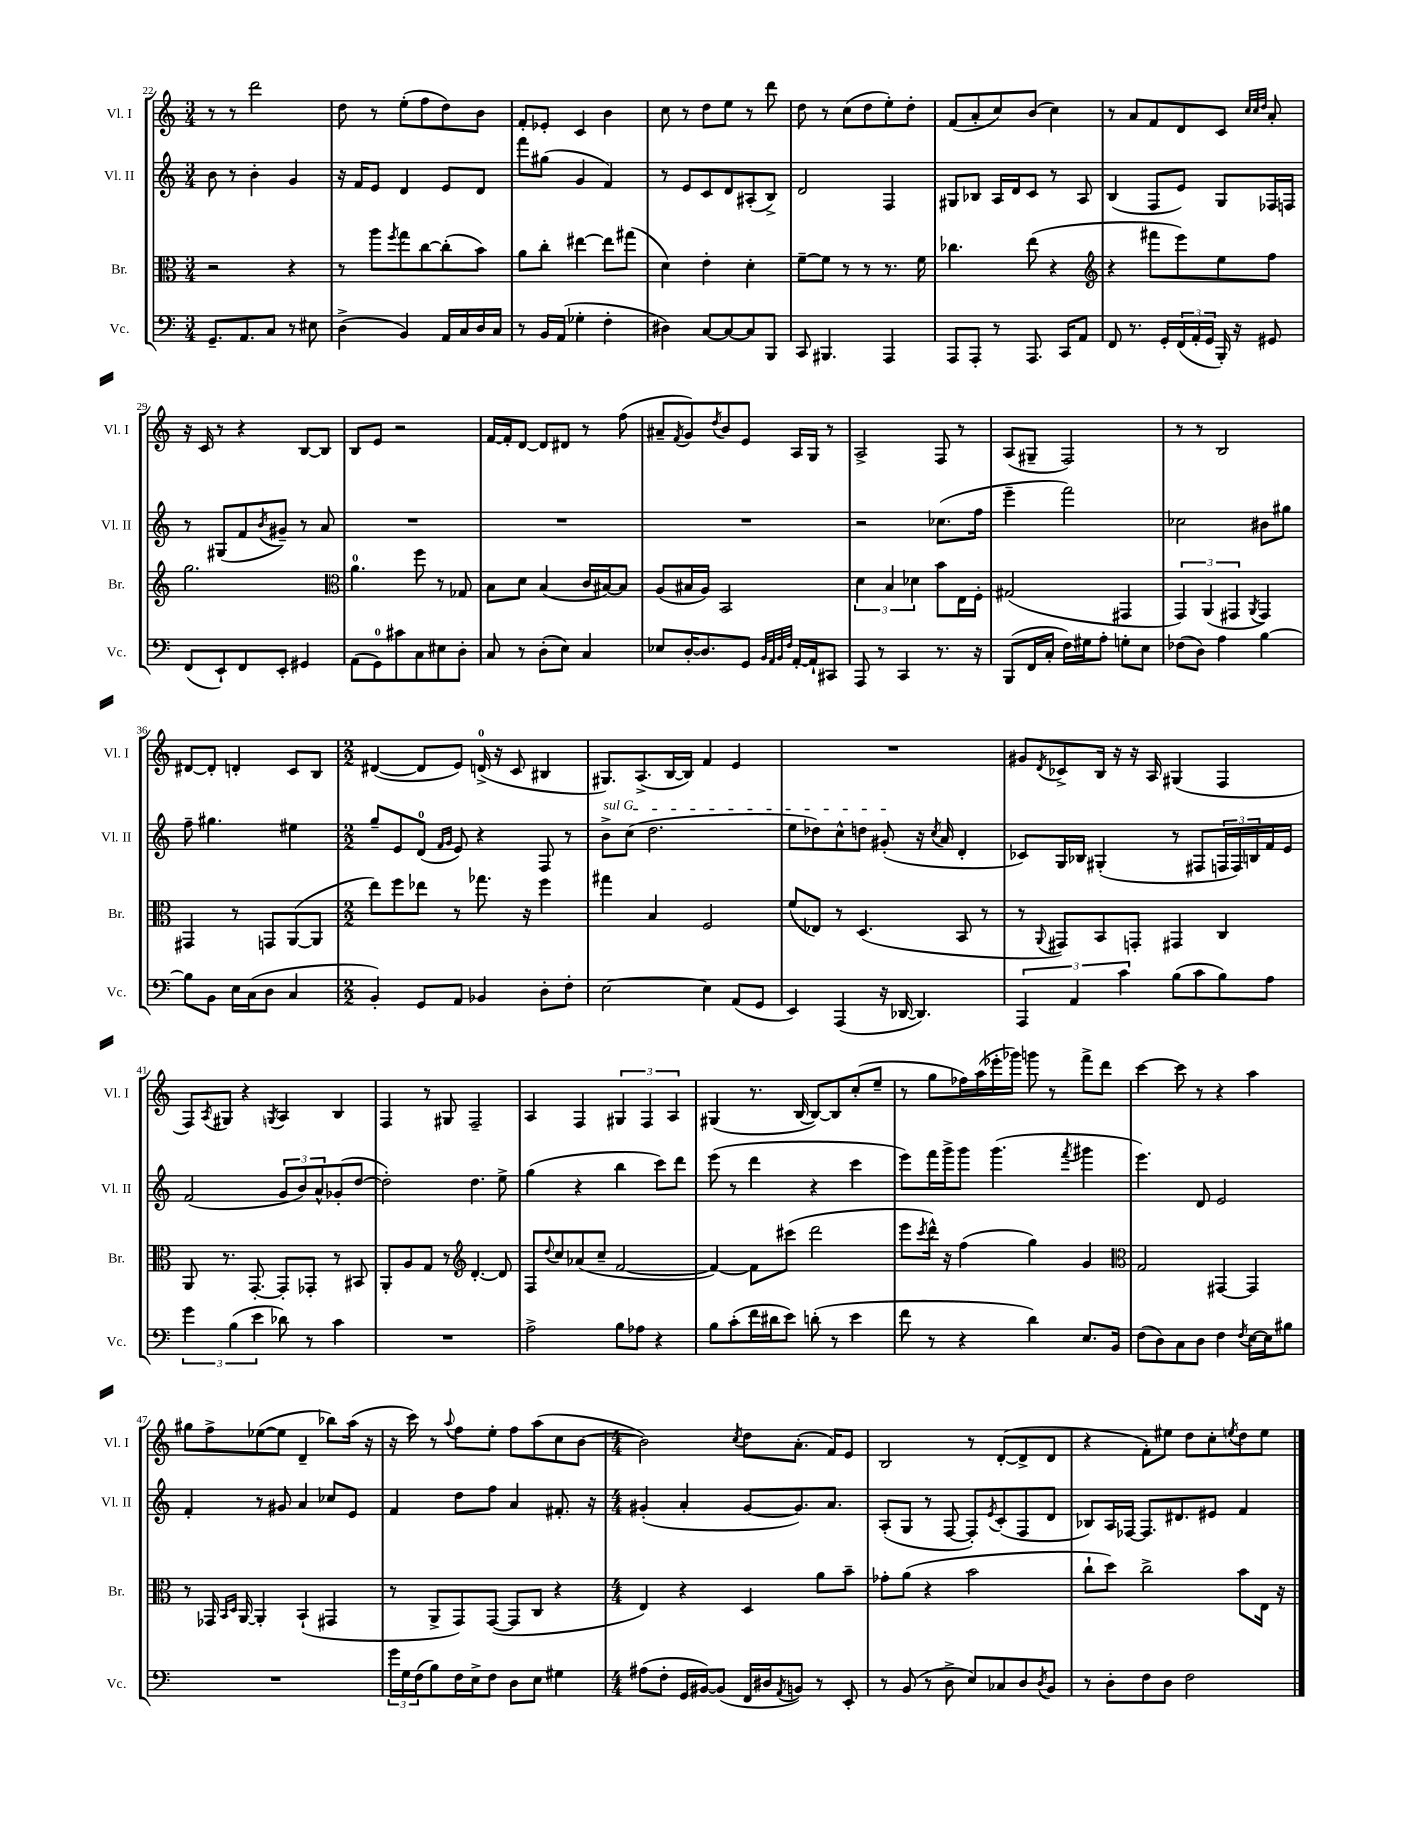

**kern	**kern	**kern	**kern
*staff4	*staff3	*staff2	*staff1
*clefF4	*clefC3	*clefG2	*clefG2
*k[]	*k[]	*k[]	*k[]
*M3/4	*M3/4	*M3/4	*M3/4
8.GG~/L	2r	8b\	8r
.	.	8r	8r
8.AA/	.	.	.
.	.	4b'\	2ddd\
8C/J	.	.	.
8r	4r	4g/	.
8E#\	.	.	.
=	=	=	=
(4D^\	8r	16r	8dd\
.	.	16f/LK	.
.	8aa\L	8e/J	8r
.	8qff/	.	.
4BB/)	8gg\	4d/	(8ee'\L
.	[8cc\	.	8ff\
16AA/LL	(8cc'\]	8e/L	8dd\)
16C/	.	.	.
16D/	8b\J)	8d/J	8b\J
16C/JJ	.	.	.
=	=	=	=
8r	8a\L	8fff\L	8f'/L
16BB/LL	8cc'\J	(8gg#\J	8e-'/J
(16AA/JJ	.	.	.
4G-'\	[4ee#\	4g/	4c/
4F'\	8ee#\]L	4f/)	4b\
.	(8gg#\J	.	.
=	=	=	=
4D#\)	4d\)	8r	8cc\
.	.	8e/L	8r
[8C/L	4e'\	8c/	8dd\L
8C/_	.	8d/	8ee\J
8C/]	4d'\	(8A#'/	8r
8BBB/J	.	8B^/J)	8ddd\
=	=	=	=
8CC/	[8f~\L	2d/	8dd\
4.BBB#/	8f\]J	.	8r
.	8r	.	(8cc\L
.	8r	.	8dd\
4AAA/	8.r	4F/	8ee'\)
.	.	.	8dd'\J
.	16f\	.	.
=	=	=	=
8AAA/L	4.cc-\	8G#/L	(8f/L
8AAA'/J	.	8B-/J	8a'/
8r	.	16A/LL	8cc/)
.	.	16d/J	.
8.AAA/	(8ee\	8c/J	(8b/J
.	4r	8r	4cc\)
16CC/LK	.	.	.
8AA/J	.	8A/	.
=	=	=	=
*	*clefG2	*	*
8FF/	4r	(4B/	8r
8.r	.	.	8a/L
.	8fff#\L	8F/L	8f/
16GG'/LL	.	.	.
(24FF/	8eee\)	8e/J)	8d/
24AA'/	.	.	.
24GG/JJ	.	.	.
16BBB'/)	8ee\	8G/L	8c/J
16r	.	.	.
.	.	.	32qqcc/LLL
.	.	.	32qqcc/
.	.	.	32qqdd/JJJ
8GG#/	8ff\J	16F-/L	8a'/
.	.	16F/JJ	.
=	=	=	=
(8FF/L	2.gg\	8r	16r
.	.	.	16c/
8EE`/)	.	(8G#/L	8r
8FF/	.	8f/	4r
.	.	8qb/	.
8EE'/J	.	8g#~/J)	.
4GG#/	.	8r	[8B/L
.	.	8a/	8B/]J
=	=	=	=
*	*clefC3	*	*
(8AA\L	4.a\	2.r	8B/L
8GG\)	.	.	8e/J
8c#\	.	.	2r
8C\	8ff\	.	.
8E#\	8r	.	.
8D'\J	8G-/	.	.
=	=	=	=
8C/	8B\L	2.r	[16f/LL
.	.	.	16f'/]J
8r	8d\J	.	[8d/J
(8D'\L	(4B/	.	8d/]L
8E\J)	.	.	8d#/J
4C/	16c/LL	.	8r
.	[16B#/J)	.	.
.	8B#/]J	.	(8ff\
=	=	=	=
8E-/L	(8A/L	2.r	8a#~/L
.	.	.	8qf/
[16D'/K	16B#/L	.	8g/)
8.D/]	16A/JJ)	.	.
.	.	.	8qdd/
.	2BB/	.	8b/
8GG/J	.	.	8e/J
32qqBB/LLL	.	.	.
32qqAA/	.	.	.
32qqBB/	.	.	.
32qqF/JJJ	.	.	.
[16AA'/LL	.	.	16A/LL
16AA`/]J	.	.	16G/JJ
8CC#/J	.	.	8r
=	=	=	=
8AAA/	6d\	2r	2A^/
8r	.	.	.
.	6B/	.	.
4CC/	.	.	.
.	6d-\	.	.
8.r	8b\L	(8.cc-\L	8F/
.	16E\L	.	8r
16r	16F'\JJ	16ff\Jk	.
=	=	=	=
(8BBB/L	(2G#/	4eee~\	(8A/L
16FF/L	.	.	8G#~/J
16C'/JJ	.	.	.
16F\LL)	.	2fff\)	2F/)
16G#\J	.	.	.
8A'\J	.	.	.
8G'\L	4GG#/	.	.
8E\J	.	.	.
=	=	=	=
(8F-\L	6GG/)	2cc-\	8r
8D\J)	.	.	8r
.	(6AA/	.	.
4A\	.	.	2B/
.	6GG#/	.	.
.	8qAA/	.	.
[4B\	4GG#/)	8b#\L	.
.	.	8gg#\J	.
=	=	=	=
8B\]L	4GG#/	8ff~\	[8d#/L
8BB\J	.	4.gg#\	8d#'/]J
16E\LL	8r	.	4d'/
(16C\J	.	.	.
8D\J	8GG/L	.	.
4C/	([8AA/	4ee#\	8c/L
.	8AA/]J	.	8B/J
=	=	=	=
*M2/2	*M2/2	*M2/2	*M2/2
4BB'/)	8ee\L)	8gg~/L	([4d#/
.	8ff\	8e/	.
8GG/L	8ee-\J	(8d/J	8d#/]L
.	.	16qqf/LL	.
.	.	16qqg/JJ	.
8AA/J	8r	8e/)	8e/J)
4BB-/	8.gg-\	4r	(16d^/
.	.	.	16r
.	.	.	8c/
.	16r	.	.
8D'\L	4ff\	8F/	4B#/
8F'\J	.	8r	.
=	=	=	=
[2E\	4gg#\	8b^\L	8.G#/L)
.	.	(8cc\J	.
.	.	.	(8.A^/
.	4B/	2.dd\	.
.	.	.	[16B/L
.	.	.	16B/]JJ)
4E\]	2F/	.	4f/
(8AA/L	.	.	4e/
8GG/J	.	.	.
=	=	=	=
4EE/)	(8f/L	8ee\L	1r
.	8E-/J)	8dd-\)	.
(4AAA/	8r	8cc^^\	.
.	(4.D/	8dd\J	.
16r	.	(8g#'/	.
[16DD-/	.	.	.
4.DD-/])	.	16r	.
.	.	8qcc/	.
.	.	16a/	.
.	8BB/	4d'/	.
.	8r	.	.
=	=	=	=
6AAA/	8r	8c-/L)	8g#/L
.	8qqAA/	.	8qd/
.	8GG#/L)	16G/L	8c-^/
6AA/	.	.	.
.	.	16B-/JJ	.
.	8BB/	(4G#'/	16B/Jk
.	.	.	16r
6c\	.	.	.
.	8GG'/J	.	16r
.	.	.	16A/
(8B\L	4GG#/	8r	(4G#/
8c\	.	8F#/L	.
8B\)	4C/	24F/L	4F/
.	.	24F/)	.
.	.	24B/	.
8A\J	.	16f/	.
.	.	16e/JJ	.
=	=	=	=
6g\	8AA/	(2f/	8F/L)
.	.	.	8qA/
.	8.r	.	8G#/J
(6B\	.	.	.
.	.	.	4r
.	[8.GG'/	.	.
6e\	.	.	.
.	.	.	8qG/
8d-\)	8GG'/]L	12g/L	4A/
.	.	12b/)	.
8r	8GG-'/J	.	.
.	.	12a^^/	.
4c\	8r	(8g-'/	4B/
.	8BB#/	[8dd/J	.
=	=	=	=
1r	8AA'/L	2dd'\])	4F/
.	8A/	.	.
.	8G/J	.	8r
.	8r	.	8G#/
*	*clefG2	*	*
.	[4.d'/	4.dd\	2F~/
.	8d/]	8ee^\	.
=	=	=	=
2A^\	8F/L	(4gg\	4A/
.	8qqdd/	.	.
.	8cc/	.	.
.	(8a-/	4r	4F/
.	8cc~/J	.	.
8B\L	[2f/	4bb\	6G#/
8A-\J	.	.	.
.	.	.	6F/
4r	.	8ccc\L)	.
.	.	.	6A/
.	.	8ddd\J	.
=	=	=	=
8B\L	4f/_)	(8eee\	(4G#/
(8c'\	.	8r	.
16f\L	8f\]L	4ddd\	8.r
16d#\J	.	.	.
8e\J)	(8ccc#\J	.	.
.	.	.	[16B/
(8d'\	2ddd\	4r	8B/_L)
8r	.	.	8B/]
4e\	.	4ccc\	(8cc'/
.	.	.	8ee~/J
=	=	=	=
8f\	8eee\L	8eee\L)	8r
.	8qccc/	.	.
8r	16ddd^^\Jk)	16fff\L	8gg\L
.	16r	16ggg^\J	.
4r	(4ff\	8ggg\J	16ff-\L)
.	.	.	(16aa\
.	.	(4.ggg\	16eee-'\
.	.	.	16ggg-\JJ)
4d\)	4gg\)	.	8ggg\
.	.	.	8r
.	.	8qfff/	.
8.E/L	4g/	4ggg#\	8fff^\L
.	.	.	8ddd\J
16BB/Jk	.	.	.
=	=	=	=
*	*clefC3	*	*
(8F\L	2G/	4.eee\)	[4ccc\
8D\)	.	.	.
8C\	.	.	8ccc\]
8D\J	.	8d/	8r
4F\	[4GG#/	2e/	4r
8qF/	.	.	.
[16E\LL	4GG#/]	.	4aa\
16E\]J	.	.	.
8B#\J	.	.	.
=	=	=	=
1r	8r	4f'/	8gg#\L
.	16GG-/	.	8ff^\
.	16qqBB/LL	.	.
.	16qqD/JJ	.	.
.	[16AA/	.	.
.	4AA'/]	8r	([8ee-\
.	.	8g#/	8ee-\]J
.	(4BB`/	4a/	4d~/
.	4GG#/	8cc-/L	8bb-\L)
.	.	8e/J	(16aa\Jk
.	.	.	16r
=	=	=	=
24g\LL	8r	4f/	16r
24G\	.	.	.
.	.	.	16ccc\)
(24F\J	.	.	.
8B\)	8AA^/L	.	8r
.	.	.	8qqaa/
16F\L	8GG/)	8dd\L	8ff\L
16E^\J	.	.	.
8F\J	([8GG/J	8ff\J	8ee'\J
8D\L	8GG/]L	4a/	8ff\L
8E\J	8C/J	.	(8aa\
4G#\	4r	8.f#'/	8cc\
.	.	.	[8b\J
.	.	16r	.
=	=	=	=
*M4/4	*M4/4	*M4/4	*M4/4
(8A#\L	4E/)	(4g#'/	2b\])
8F'\J	.	.	.
16GG/LL	4r	4a'/	.
[16BB#/J)	.	.	.
(8BB#/]J	.	.	.
.	.	.	8qcc/
16FF/LL	4D/	[8g#/L	8dd\L
16D#/J	.	.	.
8qAA/	.	.	.
8BB/J)	.	8.g#/])	(8.a'\J
8r	8a\L	.	.
.	.	8.a/J	16f/LK)
8EE'/	8b~\J	.	8e/J
=	=	=	=
8r	8g-'\L	(8A'/L	2B/
(8BB/	(8a\J	8G/J	.
8r	4r	8r	.
8D^\	.	[8F/	.
8E/L)	2b\	8F'/]L)	8r
.	.	8qe/	.
8C-/	.	(8c'/	([8d'/L
8D/	.	8F/	8d^/]
8qD/	.	.	.
8BB/J	.	8d/J	8d/J
=	=	=	=
8r	8cc`\L	8B-/L)	4r
8D'\L	8dd\J)	16A/L	.
.	.	[16F-/JJ	.
8F\	2cc^\	8.F-/]L	8f'\L)
8D\J	.	.	8ee#\J
.	.	8.d#/	.
2F\	.	.	8dd\L
.	.	8e#/J	8cc'\
.	.	.	8qee/
.	8b\L	4f/	8dd\
.	16E\Jk	.	8ee\J
.	16r	.	.
==	==	==	==
*-	*-	*-	*-
